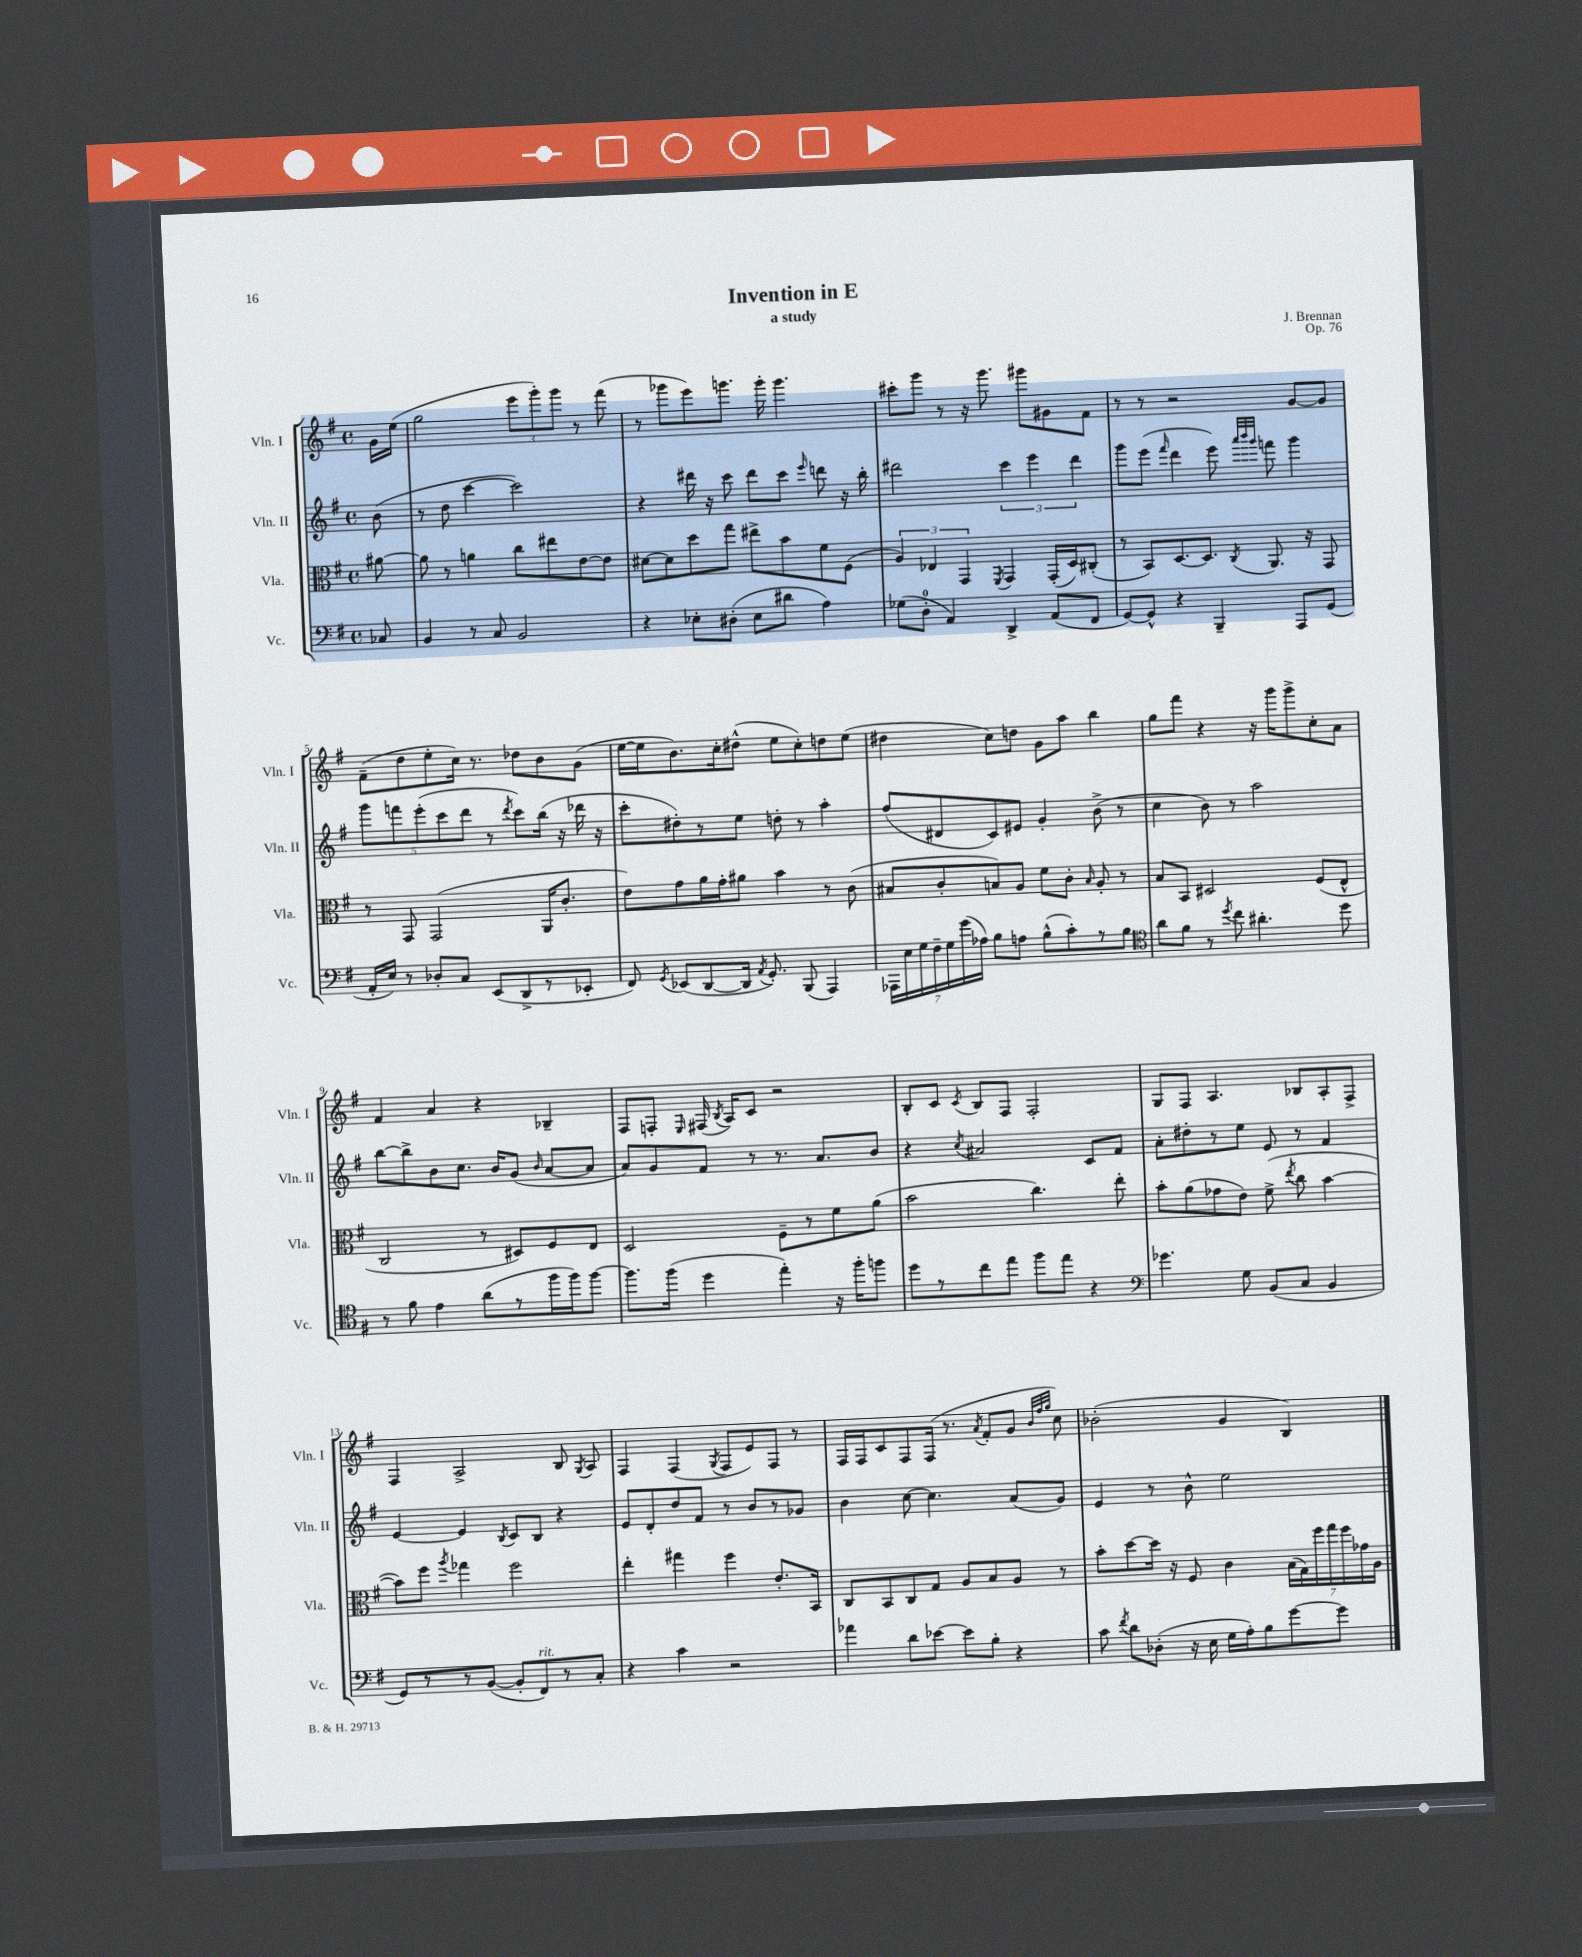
\header { title = "Invention in E" composer = "J. Brennan" subtitle = "a study" opus = "Op. 76" }
<<
\new StaffGroup <<
\new Staff = "s0" \with { instrumentName = "Vln. I" shortInstrumentName = "Vln. I" } {
    \clef treble \key g \major \defaultTimeSignature \time 4/4 \partial 8
    \autoBeamOff g'16[ e''16]( |
    g''2 \tuplet 3/2 { e'''8[ g'''8-.) g'''8] } r8 fis'''8( |
    r8 ges'''8[ e'''8) g'''8.] g'''16-. g'''4. |
    cis'''8[-. g'''8] r8 r16 g'''8. gis'''8[ gis'8 fis'8] |
    r8 r8 r2 g'8[~ g'8] |
    fis'8[--( d''8 e''8-. c''16]) r8. des''8[ b'8 g'8]( |
    e''16[~ e''16 b'8.) c''16-. dis''8]-^( e''8[ c''8-.) d''8 e''8]( |
    dis''4 c''8[) d''8] g'8[ a''8] b''4 |
    g''8[ fis'''8] r4 r16 g'''16[ g'''8-> c''8-. a'8] |
    fis'4 a'4 r4 bes4-- |
    fis8[ f8]-. \grace { e16 } fis16( \acciaccatura { b8 } a16[) c'8] r2 |
    b8[-. c'8] \acciaccatura { c'8 } b8[ fis8] fis2-. |
    g8[ fis8] a4. bes8[ a8-. fis8]-> |
    fis4 a2-> b8 \acciaccatura { g8 } a8 |
    fis4 fis4( \acciaccatura { g8 } fis8[ e'8) fis8] r8 |
    fis16[ fis16 c'8 fis8 fis16]( r8. \acciaccatura { a'8 } fis'8[-. g'8] \grace { b'32[ fis''32 g''32] } c''8) |
    bes'2-.( g'4 b4) \bar "|." |
}
\new Staff = "s1" \with { instrumentName = "Vln. II" shortInstrumentName = "Vln. II" } {
    \clef treble \key g \major \defaultTimeSignature \time 4/4 \partial 8
    \autoBeamOff b'8( |
    r8 d''8 c'''4~ c'''2) |
    r4 dis'''16 r16 c'''8 dis'''8[ c'''8] \grace { e'''16 } d'''8 r16 b''16-. |
    dis'''2 \tuplet 3/2 { c'''4 e'''4 dis'''4 } |
    g'''8[ e'''8]( \grace { fis'''16 } d'''4 e'''8) \grace { a'''32[ b'''32 g'''32] } f'''8 g'''4 |
    \tuplet 5/4 { g'''8[ f'''8 e'''8-.( c'''8 d'''8] } r8 \acciaccatura { d'''8 } c'''8[) b''16]( r16 des'''16 r16 |
    c'''8[-. dis''8-.) r8 e''8] d''8-. r8 a''4-. |
    fis''8[( dis'8 c'8) eis'8] g'4-. b'8->( r8 |
    c''4 b'8) r8 a''2 |
    b''8[~ b''8-> b'8 c''8.] b'16[ g'8]( \grace { b'16 } a'8[~ a'8] |
    a'8[) g'8 fis'8] r8 r8. a'8.[ b'8] |
    r4 \acciaccatura { c''8 } ais'2 c'8[ fis'8] |
    a'8[-. dis''8-. r8 e''8] e'8 r8 fis'4 |
    e'4~ e'4 \acciaccatura { b8 } c'8[ b8] r4 |
    e'8[ d'8-. d''8 fis'8] r8 b'8[ r8 ges'8] |
    b'4 c''8~ c''4. a'8[( g'8]) |
    e'4 r8 b'8-^ e''2 \bar "|." |
}
\new Staff = "s2" \with { instrumentName = "Vla." shortInstrumentName = "Vla." } {
    \clef alto \key g \major \defaultTimeSignature \time 4/4 \partial 8
    \autoBeamOff ais'8~ |
    ais'8 r8 a'4 c''8[ eis''8 e'8~ e'8] |
    dis'8[~ dis'8 d''8 g''8] eis''8[-> b'8 fis'8 fis8]( |
    \tuplet 3/2 { a4) ees4 g,4 } \acciaccatura { fis,8 } g,4 g,16[-.( d16) cis8]-.( |
    r8 b,8[) d8.~ d8.] \acciaccatura { c8 } a,8. r16 g,8 |
    r8 g,8 g,2( a,16[ c'8.]-. |
    e'8[) g'8 a'16 g'16-. ais'8] b'4 r8 c'8( |
    bis8[ c'8-. b8) a8] fis'8[ c'8]-. \grace { b16 } a8-. r8 |
    b8[ b,8] dis2 fis8[( e8]-^ |
    c2 r8 dis8[) fis8 e8] |
    d2 fis8[-- r8 fis'8 a'8]( |
    b'2 c''4.) e''8-. |
    b'8[-. a'8( ges'8 e'8]) fis'8->( \acciaccatura { e''8 } c''8 b'4~ |
    b'8[) fis''8] \acciaccatura { a''8 } ges''4 fis''2 |
    e''4-. gis''4 fis''4 e'8.[-. b,16] |
    c8[ b,8 c8 g8] a8[ b8 a8] r8 |
    b'8[-. d''8~ d''16] r16 fis8 c'4 \tuplet 7/4 { b16[( g16) fis''16 g''16 fis''16 ges'16 a16] } \bar "|." |
}
\new Staff = "s3" \with { instrumentName = "Vc." shortInstrumentName = "Vc." } {
    \clef bass \key g \major \defaultTimeSignature \time 4/4 \partial 8
    \autoBeamOff ces8 |
    b,4 r8 c8 b,2 |
    r4 ees8[-. dis8]-.( ees8[ dis'8] a4) |
    ges8[( d8]-0-. a,4) d,4-> a,8[( fis,8] |
    g,8[~) g,8]-^ r4 b,,4-- a,,8[ g,8]( |
    a,16[-. e16]) r8 des8[-. c8] e,8[( d,8-> r8 ees,8]-. |
    fis,8) \acciaccatura { g,8 } ees,8[( d,8~ d,16] \acciaccatura { a,8 } g,8.-.) b,,8( a,,4) |
    \tuplet 7/4 { aes,,16[ e16 g16 fis16-- g16 g'16( aes16]) } b8[ a8] b8[-^( c'8-.) r8 b8] |
    \clef tenor a'8[ fis'8] r8 \acciaccatura { d''8 } c''8 ais'4.-. d''8 |
    r8 fis'8 e'4 a'8[( r8 fis''16 fis''16) fis''8]~ |
    fis''8.[ fis''16]( d''4 e''4-.) r16 fis''16[-. f''8] |
    d''8[ r8 c''8 e''8] fis''8[ e''8] r4 |
    \clef bass ges'4. g8 b,8[( c8] b,4 |
    g,8[) r8 r8 b,8]~( b,8[-. fis,8^\markup { \italic "rit." }) r8 c8]-. |
    r4 c'4 r2 |
    aes'4 d'8[ ees'8]~ ees'8[ b8]-. r4 |
    c'8 \acciaccatura { fis'8 } d'8[ des8]-.( r16 e16 g16[ a16-.) b8 g'8~ g'8] \bar "|." |
}
>>
>>
